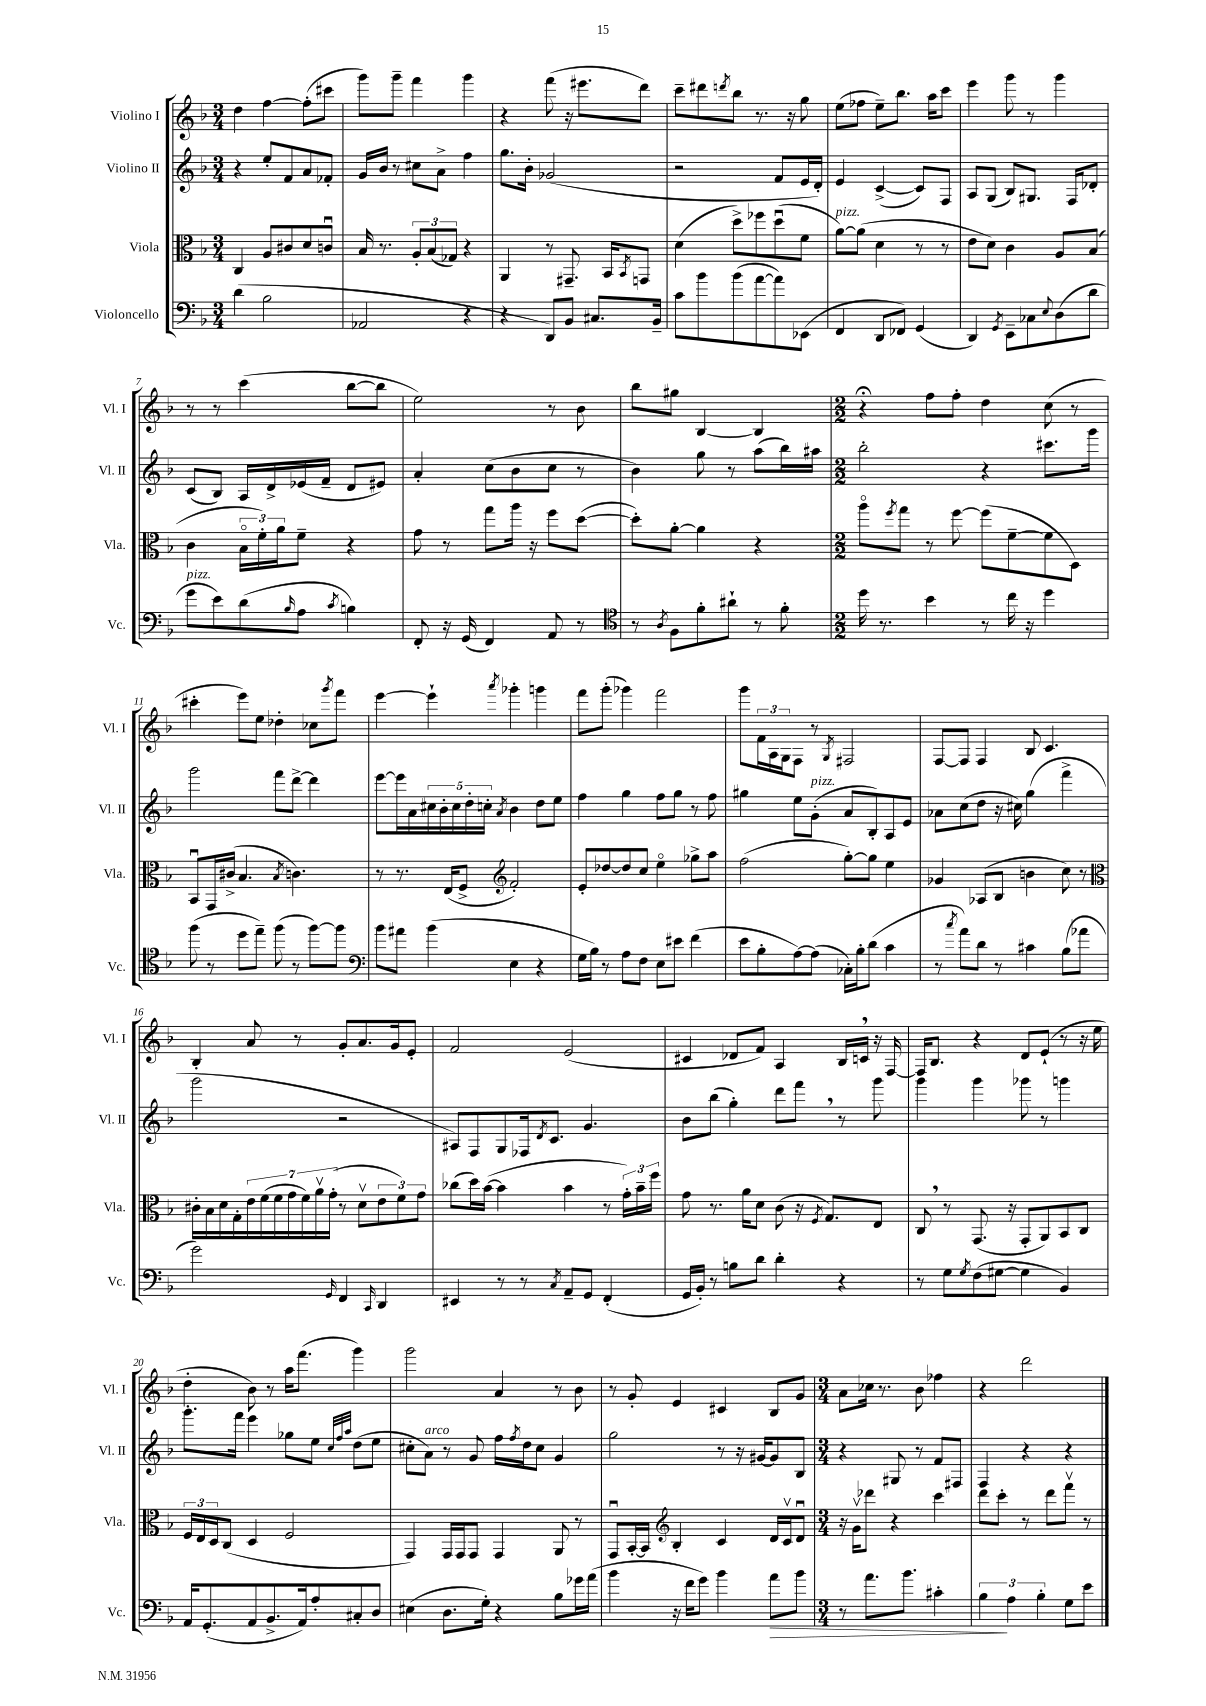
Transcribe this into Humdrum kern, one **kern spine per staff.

**kern	**kern	**kern	**kern
*staff4	*staff3	*staff2	*staff1
*clefF4	*clefC3	*clefG2	*clefG2
*k[b-]	*k[b-]	*k[b-]	*k[b-]
*M3/4	*M3/4	*M3/4	*M3/4
(4d	4C	4r	4dd
2B-	8A	8ee'	[4ff
.	8c#	8f	.
.	8d	8a	(8ff']
.	8cu	8f-'	8ccc#
=	=	=	=
2AA-	16B-	16g	8ggg)
.	8.r	16b-	.
.	.	8r	8ggg~
.	12A'	8cc#	4fff
.	(12B-	.	.
.	.	8a^	.
.	12G-)	.	.
4r	4r	4ff	4ggg
=	=	=	=
4r	4AA	8.gg	4r
.	.	16b-'	.
8DD)	8r	(2g-	(8fff
8BB-	8.GG#~	.	16r
.	.	.	8.eee#
8.C#	.	.	.
.	16BB-	.	.
.	8qBB-	.	.
.	8GG	.	8ddd)
16BB-~	.	.	.
=	=	=	=
8c	(4d	2r	8ccc~
8b-	.	.	8ddd#
.	.	.	8qddd
(8b-	8dd^)	.	8bb-
[8a	8ff-	.	8.r
8a])	(8ddu	8f	.
.	.	.	16r
(8EE-	8f	16e	8gg
.	.	16d')	.
=	=	=	=
4FF	[8a)	4e	(8ee
.	(8a]	.	8ff-
8DD	4d	([4c^	8ee~)
8FF-)	.	.	8.bb-
(4GG	8r	8c])	.
.	.	.	16aa
.	8r	8F	8ccc
=	=	=	=
4DD)	8e	8A	4eee
.	8d)	(8G	.
8qGG	.	.	.
8EE~	4c	8B-)	8ggg
8C-	.	8.G#	8r
8qqE	.	.	.
(8D	8A	.	4ggg
.	.	16F	.
8d	(8B-	8d-'	.
=	=	=	=
8g	4c	(8c	8r
8e)	.	8B-)	8r
(8d	24B-o	16A	(4ccc
.	24f')	.	.
.	.	16d^	.
.	24a	.	.
16qqB-	.	.	.
8A	8f~	(16e-	.
.	.	16f~	.
8qc	.	.	.
4B)	4r	8d	[8bb-
.	.	8e#)	8bb-]
=	=	=	=
8FF'	8g	4a'	2ee)
16r	8r	.	.
(16GG	.	.	.
4FF)	8gg	(8cc	.
.	16aa	8b-	.
.	16r	.	.
8AA	8ff	8cc	8r
8r	([8dd	8r	8b-
=	=	=	=
*clefC4	*	*	*
8r	8dd'])	4b-)	8bb-
8qA	.	.	.
8F	[8a'	.	8gg#
8f'	4a]	8gg	[4B-
8a#`	.	8r	.
8r	4r	(8aa	4B-]
8f'	.	16bb-)	.
.	.	16aa#	.
=	=	=	=
*M2/2	*M2/2	*M2/2	*M2/2
16dd	8aao	2bb-'	4r;
8.r	.	.	.
.	8qff	.	.
.	8gg	.	.
4b-	8r	.	8ff
.	[8ff	.	8ff'
8r	(8ff]	4r	4dd
16cc	[8f~	.	.
16r	.	.	.
4dd	8f]	8.ccc#	(8cc
.	8D)	.	8r
.	.	16ggg	.
=	=	=	=
(8ff	8BB-u	2ggg	4ccc#'
8r	16GG	.	.
.	(16c#^	.	.
8dd	4.B-	.	8eee)
8ee~)	.	.	8ee
(8ff	.	8fff	4dd-'
.	8qB-	.	.
8r	4.c)	[8ddd^	.
[8ff)	.	4ddd]	8cc-
.	.	.	8qggg
8ff]	.	.	8fff
=	=	=	=
*clefF4	*	*	*
8b-	8r	[8eee	[4eee
8a#	8.r	16eee]	.
.	.	16a	.
(4b-	.	20cc#	4eee`]
.	.	20b-'	.
.	(16E	.	.
.	.	20cc#	.
.	8F^	.	.
.	.	20dd'	.
.	.	20cc'	.
*	*clefG2	*	*
.	.	8qa	8qaaa
4E	2f')	4b-	4ggg-'
4r	.	8dd	4ggg
.	.	8ee	.
=	=	=	=
16G	8e'	4ff	8fff
16B-)	.	.	.
8r	[8dd-	.	(8ggg'
8A	8dd-]	4gg	4ggg-)
8F	8cc	.	.
8E	4eeo	8ff	2fff
8e#	.	8gg	.
(4f	8gg-^	8r	.
.	8aa	8ff	.
=	=	=	=
8e	(2ff	4gg#	8ggg
8B-'	.	.	24f
.	.	.	24A
.	.	.	24G
[8A)	.	8ee	8F
(8A]	.	(8g'	8r
.	.	.	8qG
16C-')	[8gg')	8a	2F#
16B-'	.	.	.
(8d	8gg]	8B-')	.
4c	4ee	8A	.
.	.	8e	.
=	=	=	=
8r	4g-	8a-	[8F
8qcc	.	.	.
8a)	.	(8cc	8F]
8d	(8A-	8dd	4F
8r	8B-	16r	.
.	.	16cc#)	.
4c#	4b	(4gg	8B-
.	.	.	4.c
(8B-	8cc)	4fff^	.
8a-	8r	.	.
=	=	=	=
*	*clefC3	*	*
2g)	16c#'	2ggg	4B-'
.	16B-	.	.
.	16d	.	.
.	16G'	.	.
.	28e	.	8a
.	(28f	.	.
.	28f	.	.
.	28g	.	.
.	.	.	8r
.	28f)	.	.
.	28av	.	.
.	(28g'	.	.
16qqGG	.	.	.
4FF	8r	2r	8g'
.	8dv	.	8.a
16qqCC	.	.	.
4DD	12e	.	.
.	.	.	16g
.	12f)	.	.
.	.	.	8e'
.	12g	.	.
=	=	=	=
4EE#	(8cc-	8A#)	2f
.	16dd)	8F	.
.	([16b-	.	.
8r	4b-]	8G	.
8r	.	16F-	.
.	.	8qd	.
.	.	8.c	.
8qC	.	.	.
8AA~	4b-	.	(2e
8GG	.	4.g	.
(4FF'	8r	.	.
.	24g')	.	.
.	24b-~	.	.
.	24ff	.	.
=	=	=	=
16GG	8g	8b-	4c#
16BB-')	.	.	.
8r	8.r	(8bb-	.
8B	.	4gg')	8d-
.	16a	.	.
8d	8d	.	8f)
4d'	(8c	8ddd	4A
.	16r	8fff	.
.	8qF	.	.
.	8.G)	.	.
4r	.	8r	16B-
.	.	.	16c
.	8E	8ggg	16r
.	.	.	[16F
=	=	=	=
8r	8C	4ggg	16F]
.	.	.	8.B-
8G	8r	.	.
8qG	.	.	.
(8F	(8.GG	4ggg	4r
[8G#	.	.	.
.	16r	.	.
4G#]	8GG'	8ggg-	8d
.	8AA)	8r	(8e`
4BB-)	8BB-	4ggg	8r
.	8C	.	16r
.	.	.	16ee
=	=	=	=
16AA	24F	8.ggg'	4dd'
.	24E	.	.
(8.GG'	.	.	.
.	24D	.	.
.	(8C	.	.
.	.	16fff	.
8AA	4D	4eee	8b-)
8.BB-^	.	.	8r
.	2F	8gg-	16aa
16AA)	.	.	(8.fff
8A'	.	8ee	.
.	.	32qqcc	.
.	.	32qqff	.
.	.	32qqaa	.
8C#'	.	(8dd	4ggg)
8D	.	8ee	.
=	=	=	=
(4E#	4GG)	8cc#'	2ggg
.	.	8a)	.
8.D	16GG	8r	.
.	16GG	.	.
.	8GG	8g	.
16G')	.	.	.
4r	4GG	16ff	4a
.	.	8qff	.
.	.	16dd	.
.	.	8cc#	.
8B-	8AA	4g	8r
16g-	8r	.	8b-
(16a	.	.	.
=	=	=	=
4b-	8GGu	2gg	8r
.	[16BB-'	.	8g'
.	16BB-]	.	.
*	*clefG2	*	*
16r	4B-'	.	4e
16f	.	.	.
8g)	.	.	.
4b-	4c	8r	4c#
.	.	16r	.
.	.	[16g#	.
8a	16d	8g#]	8B-
.	16cv	.	.
8b-	8du	8B-	8g
=	=	=	=
*M3/4	*M3/4	*M3/4	*M3/4
8r	16r	4r	8a
.	16gv	.	.
8.a	8ddd-	.	16cc-
.	.	.	8.r
.	4r	8G#	.
8.b-	.	.	.
.	.	8r	8b-
4c#'	4ccc	8f	4ff-
.	.	8F#	.
=	=	=	=
6B-	8ddd	4F	4r
.	8ccc'	.	.
6A	.	.	.
.	8r	4r	2ddd
6B-'	.	.	.
.	8ddd	.	.
8G	8fffv	4r	.
8e	8r	.	.
==	==	==	==
*-	*-	*-	*-
